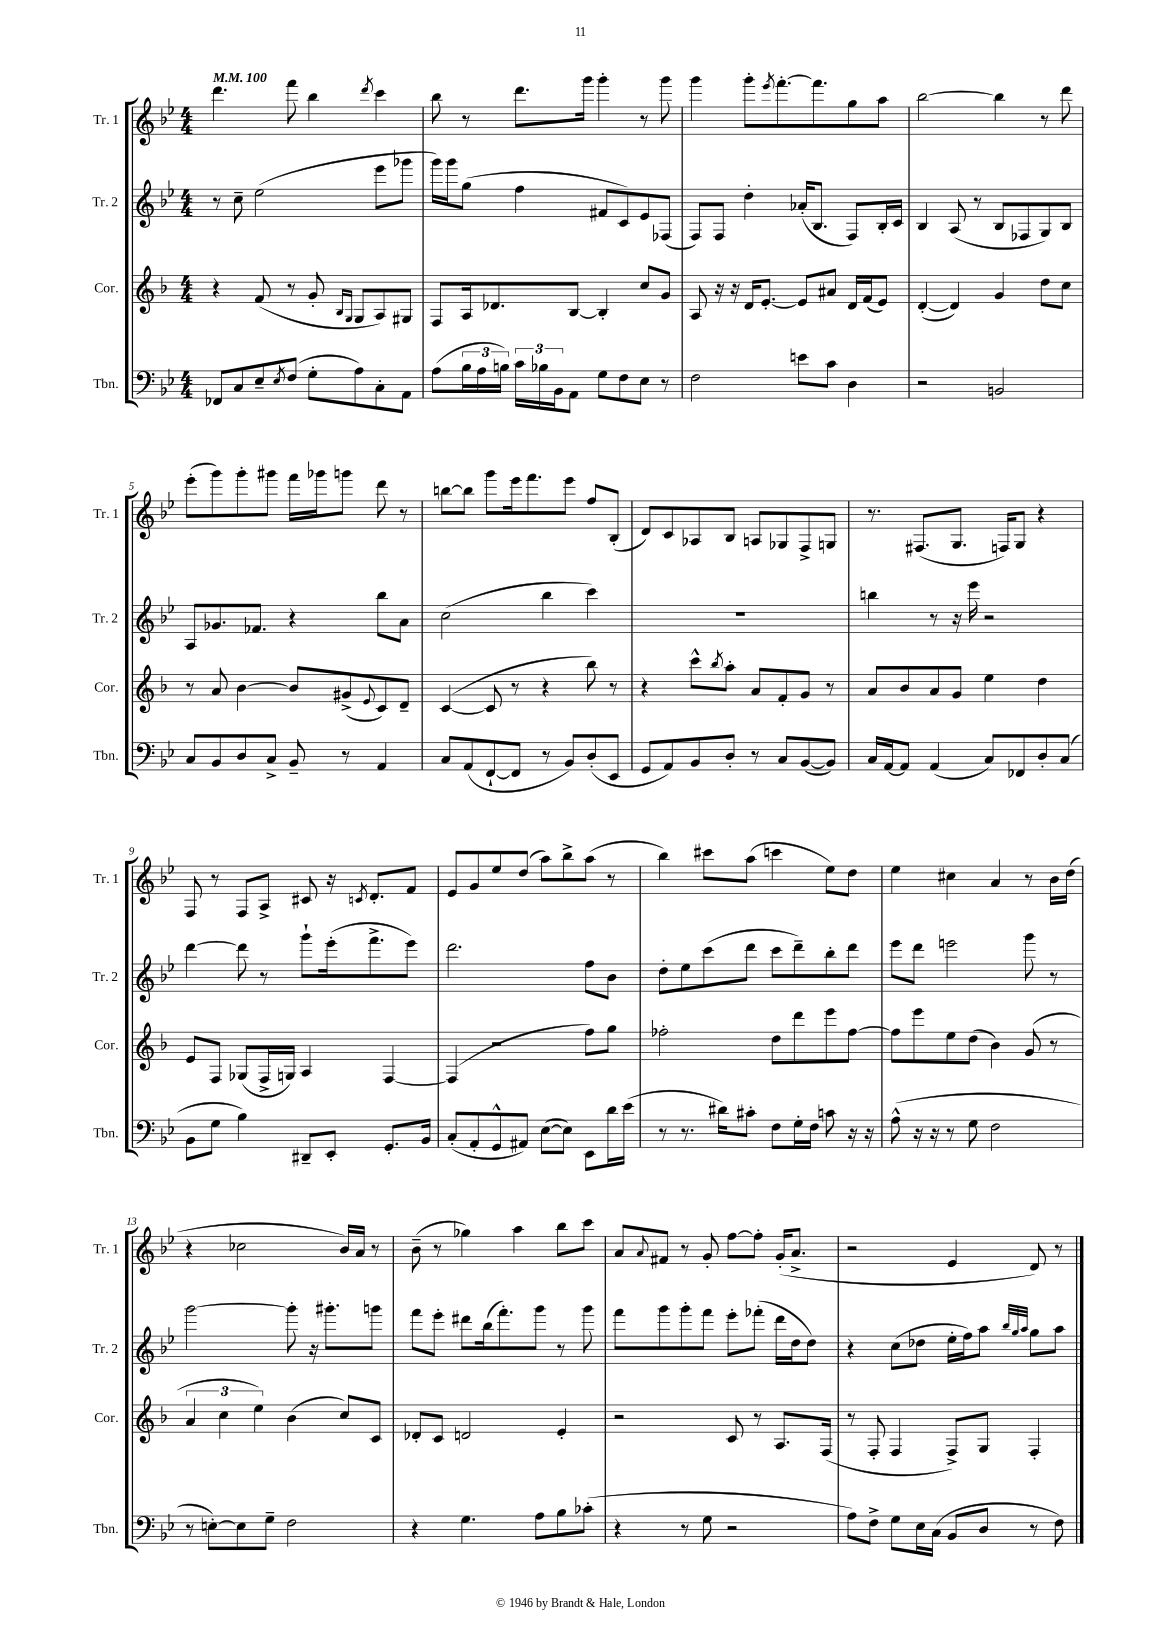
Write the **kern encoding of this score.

**kern	**kern	**kern	**kern
*part4	*part3	*part2	*part1
*staff4	*staff3	*staff2	*staff1
*I"Tbn.	*I"Cor.	*I"Tr. 2	*I"Tr. 1
*I'Tbn.	*I'Cor.	*I'Tr. 2	*I'Tr. 1
*clefF4	*clefG2	*clefG2	*clefG2
*k[b-e-]	*k[b-]	*k[b-e-]	*k[b-e-]
*M4/4	*M4/4	*M4/4	*M4/4
*MM100	*MM100	*MM100	*MM100
=1	=1	=1	=1
8FF-X/L	4r	8r	4.ddd\
8C/	.	8cc~\	.
8E-~/	(8f/	(2ee-\	.
8qE-/	.	.	.
(8F/J	8r	.	8fff\
8G'\L	8g'/	.	4bb-\
.	16qqB-/LL	.	.
.	16qqG/JJ	.	.
8A\)	8G/L	.	.
.	.	.	8qddd/
8C'\	8A/)	8eee-\L	4ccc\
8AA\J	8G#X/J	8ggg-X\J	.
=2	=2	=2	=2
(8A\L	8F/L	16ggg\LL)	8bb-\
.	.	16ggg\J	.
24B-\L	16A/k	(8gg\J	8r
24A\	.	.	.
.	8.d-X/	.	.
24Bn\JJ)	.	.	.
24c\LL	.	4ff\	8.ddd\L
24B-X\	.	.	.
24BB-\J	.	.	.
8AA\J	[8B-/J	.	.
.	.	.	16ggg\Jk
8G\L	4B-'/]	8f#X/L	4ggg'\
8F\	.	8c/)	.
8E-\J	8cc/L	8e-/	8r
8r	8g/J	(8F-X/J	8ggg\
=3	=3	=3	=3
2F\	8A/	8F/L)	4ggg\
.	16r	8F/J	.
.	16r	.	.
.	16d/KL	4dd'\	8ggg'\L
.	[8.e'/J	.	.
.	.	.	8qeee-/
.	.	.	[8.fff'\
8en\L	8e/L]	(16a-X'/KL	.
.	.	8.B-/J	8.fff\]
8c\J	8a#X/J	.	.
4D\	16d/LL	8F/L)	8gg\
.	(16f/J	.	.
.	8e/J)	16B-'/L	8aa\J
.	.	16c/JJ	.
=4	=4	=4	=4
2r	([4d'/	4B-/	[2bb-\
.	4d/])	(8A/	.
.	.	8r	.
2BBn/	4g/	8B-/L	4bb-\]
.	.	8F-X/	.
.	8dd\L	8G/)	8r
.	8cc\J	8B-/J	8ddd\
!!LO:LB:g=z
=5	=5	=5	=5
8C/L	8r	8A/L	(8eee-'\L
8BB-/	8a/	8.g-X/	8ggg\)
8D/	[4b-\	.	8ggg'\
.	.	8.f-X/J	.
8C^/J	.	.	8ggg#X\J
8BB-~/	8b-/L]	4r	16fff\LL
.	.	.	16ggg-X\J
8r	(8g#X^/	.	8gggn\J
.	8qqe/	.	.
4AA/	8c/)	8bb-\L	8ddd\
.	8d~/J	8a\J	8r
=6	=6	=6	=6
8C/L	([4c/	(2cc\	[8bbn\L
(8AA/	.	.	8bb\J]
[8FF`/	8c/]	.	8ggg\L
8FF/J]	8r	.	16eee-\k
.	.	.	8.fff\
8r	4r	4bb-\	.
8BB-/L)	.	.	8eee-\J
(8D'/	8bb-\)	4ccc\)	8ff/L
8EE-/J	8r	.	(8B-'/J
=7	=7	=7	=7
8GG/L	4r	1r	8d/L)
8AA/)	.	.	8c/
8BB-/	8ccc^^\L	.	8A-X/
.	8qbb-/	.	.
8D'/J	8aa'\J	.	8B-/J
8r	8a/L	.	8An/L
8C/L	8f'/	.	8G-X/
([8BB-/	8g/J	.	8F^/
8BB-/J])	8r	.	8Gn/J
=8	=8	=8	=8
16C/LL	8a/L	4bbn\	8.r
[16AA/J	.	.	.
8AA/J]	8b-/	.	.
.	.	.	(8.F#X/L
(4AA/	8a/	8r	.
.	8g/J	16r	8.G/J
.	.	16eee-\	.
8C/L)	4ee\	2r	.
.	.	.	16Fn/KL)
8FF-X/	.	.	8G/J
8D'/	4dd\	.	4r
(8C/J	.	.	.
!!LO:LB:g=z
=9	=9	=9	=9
8BB-\L	8e/L	[4ddd\	8F/
8G\J	8F/J	.	8r
4B-\)	(8G-X/L	8ddd\]	8F/L
.	16F^/L	8r	8A^/J
.	16Gn/JJ)	.	.
8DD#X~/L	4A/	8ggg`\L	8c#X/
8EE-'/J	.	(16eee-'\k	16r
.	.	.	8qcn/
.	.	8.fff^\	8.d'/L
8.GG'/L	[4F/	.	.
.	.	8eee-\J)	8f/J
16BB-/Jk	.	.	.
=10	=10	=10	=10
(8C'/L	(4F/]	2.ddd\	8e-/L
8AA'/	.	.	8g/
8GG^^/	2r	.	8ee-/
8AA#X/J)	.	.	(8dd/J
([8E-\L	.	.	8aa\L)
8E-\J])	.	.	8bb-^\
8EE-\L	8ff\L)	8ff\L	(8aa\J
16d\L	8gg\J	8b-\J	8r
(16e-\JJ	.	.	.
=11	=11	=11	=11
8r	2ff-X'\	8dd'\L	4bb-\)
8.r	.	8ee-\	.
.	.	(8ccc\	8ccc#X\L
16d#X\KL)	.	.	.
8c#X'\J	.	8ddd\J	(8aa\J
8F\L	8dd\L	8ccc\L	4cccn\
16G'\L	8ddd\	8ddd~\)	.
16F\JJ	.	.	.
8cn\	8eee\	8bb-'\	8ee-\L)
16r	[8ff-\J	8ddd\J	8dd\J
16r	.	.	.
=12	=12	=12	=12
(8A^^\	8ff-\L]	8eee-\L	4ee-\
16r	8eee\	8ddd\J	.
16r	.	.	.
8r	8ee\	2eeen\	4cc#X\
8G\	(8dd\J	.	.
2F\	4b-\)	.	4a/
.	(8g/	8ggg\	8r
.	8r	8r	16b-\LL
.	.	.	(16dd\JJ
!!LO:LB:g=z
=13	=13	=13	=13
8r	6a/	[2ggg\	4r
[8En'\L)	.	.	.
.	6cc\	.	.
8E\]	.	.	2cc-X\
.	6ee\)	.	.
8G~\J	.	.	.
2F\	(4b-\	8ggg'\]	.
.	.	16r	.
.	.	8.ggg#X'\L	.
.	8cc/L)	.	16b-/LL)
.	.	.	16a/JJ
.	8c/J	8gggn\J	8r
=14	=14	=14	=14
4r	8d-X'/L	8fff\L	(8b-~\
.	8c/J	8eee-'\J	8r
4.G\	2dn/	8ddd#X\L	4gg-X\)
.	.	(16bb-\k	.
.	.	8.fff'\)	.
.	.	.	4aa\
8A\L	.	8ggg\J	.
8B-\	4e'/	8r	8bb-\L
(8c-X'\J	.	8ggg\	8ccc\J
=15	=15	=15	=15
4r	2r	8fff\L	8a/L
.	.	.	8qqa/
.	.	8ggg\	8f#X/J
8r	.	8ggg'\	8r
8G\	.	8fff\J	8g'/
2r	8c/	8eee-'\L	[8ff\L
.	8r	(8fff-X'\J	8ff'\J]
.	8.A/L	16ddd\LL	(16g'/KL
.	.	16dd\J	8.a^/J
.	.	8dd\J)	.
.	(16F/Jk	.	.
=16	=16	=16	=16
8A\L)	8r	4r	2r
8F^\J	8F'/	.	.
8G\L	4F/	(8cc\L	.
16E-\L	.	8dd-X\J	.
(16C\JJ	.	.	.
8BB-/L	8F^/L)	16ee-'\LL	4e-/
.	.	16ff\J)	.
8D/J	8G/J	8aa\J	.
.	.	32qqbb-/LLL	.
.	.	32qqgg/	.
.	.	32qqaa/JJJ	.
8r	4F'/	8gg\L	8d/)
8F\)	.	8aa\J	8r
==	==	==	==
*-	*-	*-	*-
